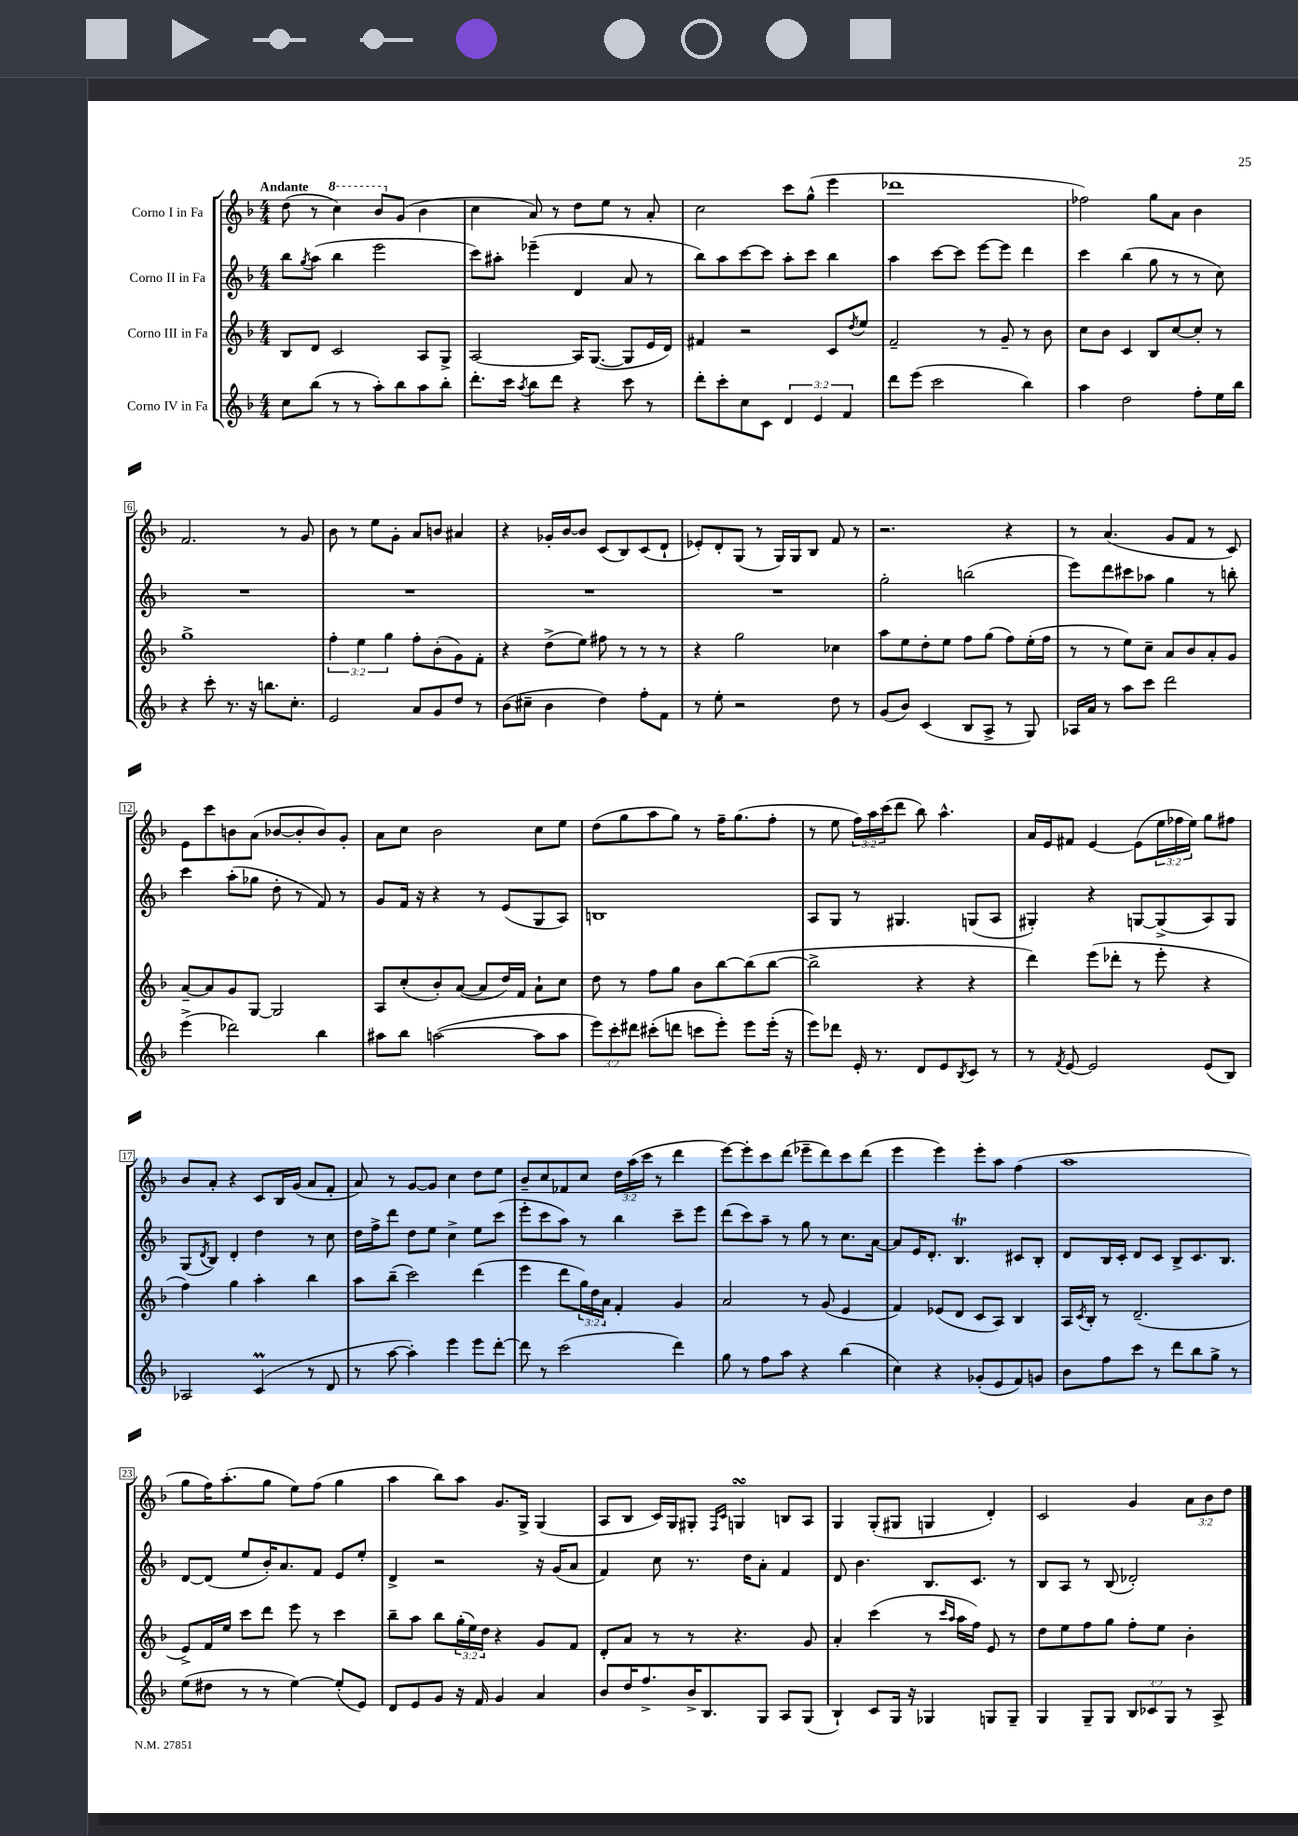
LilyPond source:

<<
\new StaffGroup <<
\new Staff = "s0" \with { instrumentName = "Corno I in Fa" } {
    \clef treble \key f \major \numericTimeSignature \time 4/4 \override Staff.TupletNumber.text = #tuplet-number::calc-fraction-text \tempo "Andante"
    d''8( r8 \ottava #1 c'''4) bes''8 \ottava #0 g'8( bes'4 |
    c''4 a'8) r8 d''8 e''8 r8 a'8-. |
    c''2 c'''8 g''8-^( e'''4 |
    des'''1 |
    fes''2) g''8 a'8 bes'4 |
    f'2. r8 g'8 |
    bes'8 r8 e''8 g'8-. a'8 b'8 ais'4 |
    r4 ges'16-. bes'16~ bes'8 c'8( bes8) c'8( d'8-! |
    ees'8-.) d'8-. g8( r8 g16) g16 bes8 f'8 r8 |
    r2. r4 |
    r8 a'4.( g'8 f'8 r8 c'8) |
    e'8 c'''8 b'8 a'8( bes'8~ bes'8-. bes'8) g'8-. |
    a'8 c''8 bes'2 c''8 e''8 |
    d''8( g''8 a''8 g''8) r8 f''16-- g''8.( f''8-. |
    r8 e''8 \tuplet 3/2 { f''16) a''16 c'''16( } d'''8 bes''8) a''4.-^ |
    a'16 e'16 fis'8 e'4~ e'8( \tuplet 3/2 { e''16 fes''16 e''16) } g''8 fis''8 |
    bes'8 a'8-. r4 c'8 bes16 g'16( a'8 f'8-. |
    a'8) r8 g'8~ g'8 c''4 d''8 e''8 |
    bes'8-- c''8 fes'8 c''8 \tuplet 3/2 { d''16 a''16( c'''16 } r8 d'''4 |
    e'''8~) e'''8-. c'''8 d'''8( ees'''8-- d'''8) c'''8 d'''8( |
    e'''4 e'''4) e'''8-. a''8 f''4( |
    a''1 |
    g''8 f''16) a''8.-.( g''8 e''8) f''8( g''4 |
    a''4 bes''8) a''8 g'8. g16-> g4( |
    a8 bes8 c'16) g16 gis8-. \grace { f16 c'16 } g4\turn b8 a8 |
    g4 g8-.( gis8 g4 d'4-.) |
    c'2 g'4 \tuplet 3/2 { a'8 bes'8 d''8 } \bar "|." |
}
\new Staff = "s1" \with { instrumentName = "Corno II in Fa" } {
    \clef treble \key f \major \numericTimeSignature \time 4/4
    bes''8 \acciaccatura { g''8 } a''8( bes''4 e'''2 |
    c'''8) ais''8-. ees'''4--( d'4 a'8 r8 |
    bes''8) a''8 c'''8~ c'''8 a''8-. c'''8 bes''4 |
    a''4 c'''8~ c'''8 e'''8~ e'''8 d'''4 |
    c'''4 bes''4( g''8 r8 r8 c''8) |
    R1 |
    R1 |
    R1 |
    R1 |
    g''2-. b''2( |
    e'''8) d'''8 cis'''8 aes''8 g''4 r8 b''8-. |
    c'''4 a''8-.( ges''8 d''8-. r8 f'8) r8 |
    g'8 f'16 r16 r4 r8 e'8( g8 a8) |
    b1 |
    a8 g8 r8 gis4. g8( a8 |
    gis4-.) r4 g8~ g8->( a8) g8 |
    g8( \acciaccatura { d'8 } bes8) d'4-. d''4 r8 c''8 |
    d''16 f''16-> d'''8 d''8 e''8 c''4-> e''8 c'''8( |
    e'''8-. c'''8 a''8) r8 bes''4 c'''8-- e'''8 |
    d'''8( c'''8) a''8-- r8 g''8 r8 c''8. a'16~ |
    a'8 e'16 d'8.-. bes4.\trill cis'8 bes8-. |
    d'8 bes16 c'16-. d'8 c'8 bes8-> c'8. bes8. |
    d'8~ d'8( e''8 bes'16-.) a'8. f'8 e'8 e''8-. |
    d'4-> r2 r16 g'16( a'8 |
    f'4) c''8 r8. d''16 a'8-. f'4 |
    d'8 bes'4. bes8. c'8. r8 |
    bes8 a8 r8 bes8( des'2-.) \bar "|." |
}
\new Staff = "s2" \with { instrumentName = "Corno III in Fa" } {
    \clef treble \key f \major \numericTimeSignature \time 4/4 \override Staff.TupletNumber.text = #tuplet-number::calc-fraction-text
    bes8 d'8 c'2 a8 g8-> |
    a2~ a16 g8.~( g8 e'16 d'16) |
    fis'4 r2 c'8 \acciaccatura { d''8 } e''8 |
    f'2-- r8 g'8-- r8 bes'8 |
    c''8 bes'8 c'4 bes8 c''8~ c''8-. r8 |
    g''1-> |
    \tuplet 3/2 { f''4-. e''4 g''4 } f''8-. bes'8-.( g'8) f'8-. |
    r4 d''8->( e''8) fis''8 r8 r8 r8 |
    r4 g''2 ces''4 |
    a''8 e''8 d''8-. e''8 f''8 g''8( f''8) e''16-.( f''16 |
    r8 r8 e''8) c''8-- a'8 bes'8 a'8-. g'8 |
    a'8~-- a'8 g'8 g8~ g2 |
    a8 c''8-.( bes'8-.) a'8~( a'8 d''16) f'16 a'8-! c''8 |
    d''8 r8 f''8 g''8 bes'8 bes''8~ bes''8( bes''8~ |
    bes''2-> r4 r4 |
    d'''4) e'''8( des'''8-. r8 e'''8-. r4 |
    f''4) g''4 a''4-. bes''4 |
    a''8 bes''8--( c'''2) d'''4( |
    e'''4 d'''8 \tuplet 3/2 { g''16) d''16 a'16 } f'4-. g'4 |
    a'2 r8 g'8( e'4 |
    f'4) ees'8( d'8 c'8 a8) bes4 |
    a16 \acciaccatura { c'8 } bes16-. r8 d'2.--( |
    e'8->) f'16 e''16 c'''8 d'''8 e'''8 r8 c'''4 |
    bes''8-- a''8 bes''8 \tuplet 3/2 { g''16-.( e''16) d''16 } r4 g'8 f'8 |
    d'8-. a'8 r8 r8 r4. g'8 |
    a'4-. c'''4( r8 \grace { c'''16 a''16 } a''16 f''16) e'8 r8 |
    d''8 e''8 f''8 g''8 f''8-. e''8 bes'4-. \bar "|." |
}
\new Staff = "s3" \with { instrumentName = "Corno IV in Fa" } {
    \clef treble \key f \major \numericTimeSignature \time 4/4 \override Staff.TupletNumber.text = #tuplet-number::calc-fraction-text
    c''8 bes''8( r8 r8 a''8-.) bes''8 a''8 bes''8-. |
    d'''8.-. c'''16 \acciaccatura { a''8 } bes''8 d'''8 r4 c'''8 r8 |
    d'''8-. c'''8-. c''8 c'8 \tuplet 3/2 { d'4 e'4 f'4 } |
    d'''8 e'''8( c'''2 bes''4) |
    a''4 d''2 f''8-. e''16 bes''16 |
    r4 c'''8-. r8. r16 b''8. c''8.-. |
    e'2 a'8 g'8 d''8 r8 |
    bes'8( cis''8-- bes'4 d''4) f''8-. f'8 |
    r8 e''8-. r2 d''8 r8 |
    g'8( bes'8) c'4( bes8 a8-> r8 g8) |
    aes16 a'16 r8 a''8 c'''8 d'''2 |
    e'''4->( des'''2) bes''4 |
    ais''8 bes''8 a''2~( a''8 a''8 |
    \tuplet 3/2 { e'''8) c'''8-. dis'''8 } cis'''8-.( d'''8 c'''8 e'''8-.) e'''8 e'''16-.( r16 |
    e'''8) des'''8 e'16-. r8. d'8 e'8 \acciaccatura { bes8 } c'8 r8 |
    r8 \acciaccatura { f'8 } e'8~ e'2 e'8( bes8) |
    aes2 c'4\prall( r8 d'8 |
    r8 a''8~ a''4-.) e'''4 e'''8 d'''8~-. |
    d'''8 r8 c'''2( d'''4) |
    g''8 r8 f''8 a''8 r4 bes''4( |
    c''4) r4 ges'8-.( e'8 f'8) g'8 |
    bes'8 f''8 c'''8 r8 d'''8 bes''8 g''8-> r8 |
    e''8( dis''8 r8 r8 e''4~) e''8-.( e'8) |
    d'8 e'8 g'8 r16 f'16 g'4 a'4 |
    bes'8 d''16 f''8.-> bes'16-> bes8. g8 a8 g8( |
    bes4-!) c'8 g16 r16 ges4 g8 g8-- |
    g4 g8-- g8 \tuplet 3/2 { bes8 ces'8 g8 } r8 a8-> \bar "|." |
}
>>
>>
\layout { \context { \Score \override BarNumber.stencil = #(make-stencil-boxer 0.1 0.3 ly:text-interface::print) } }
